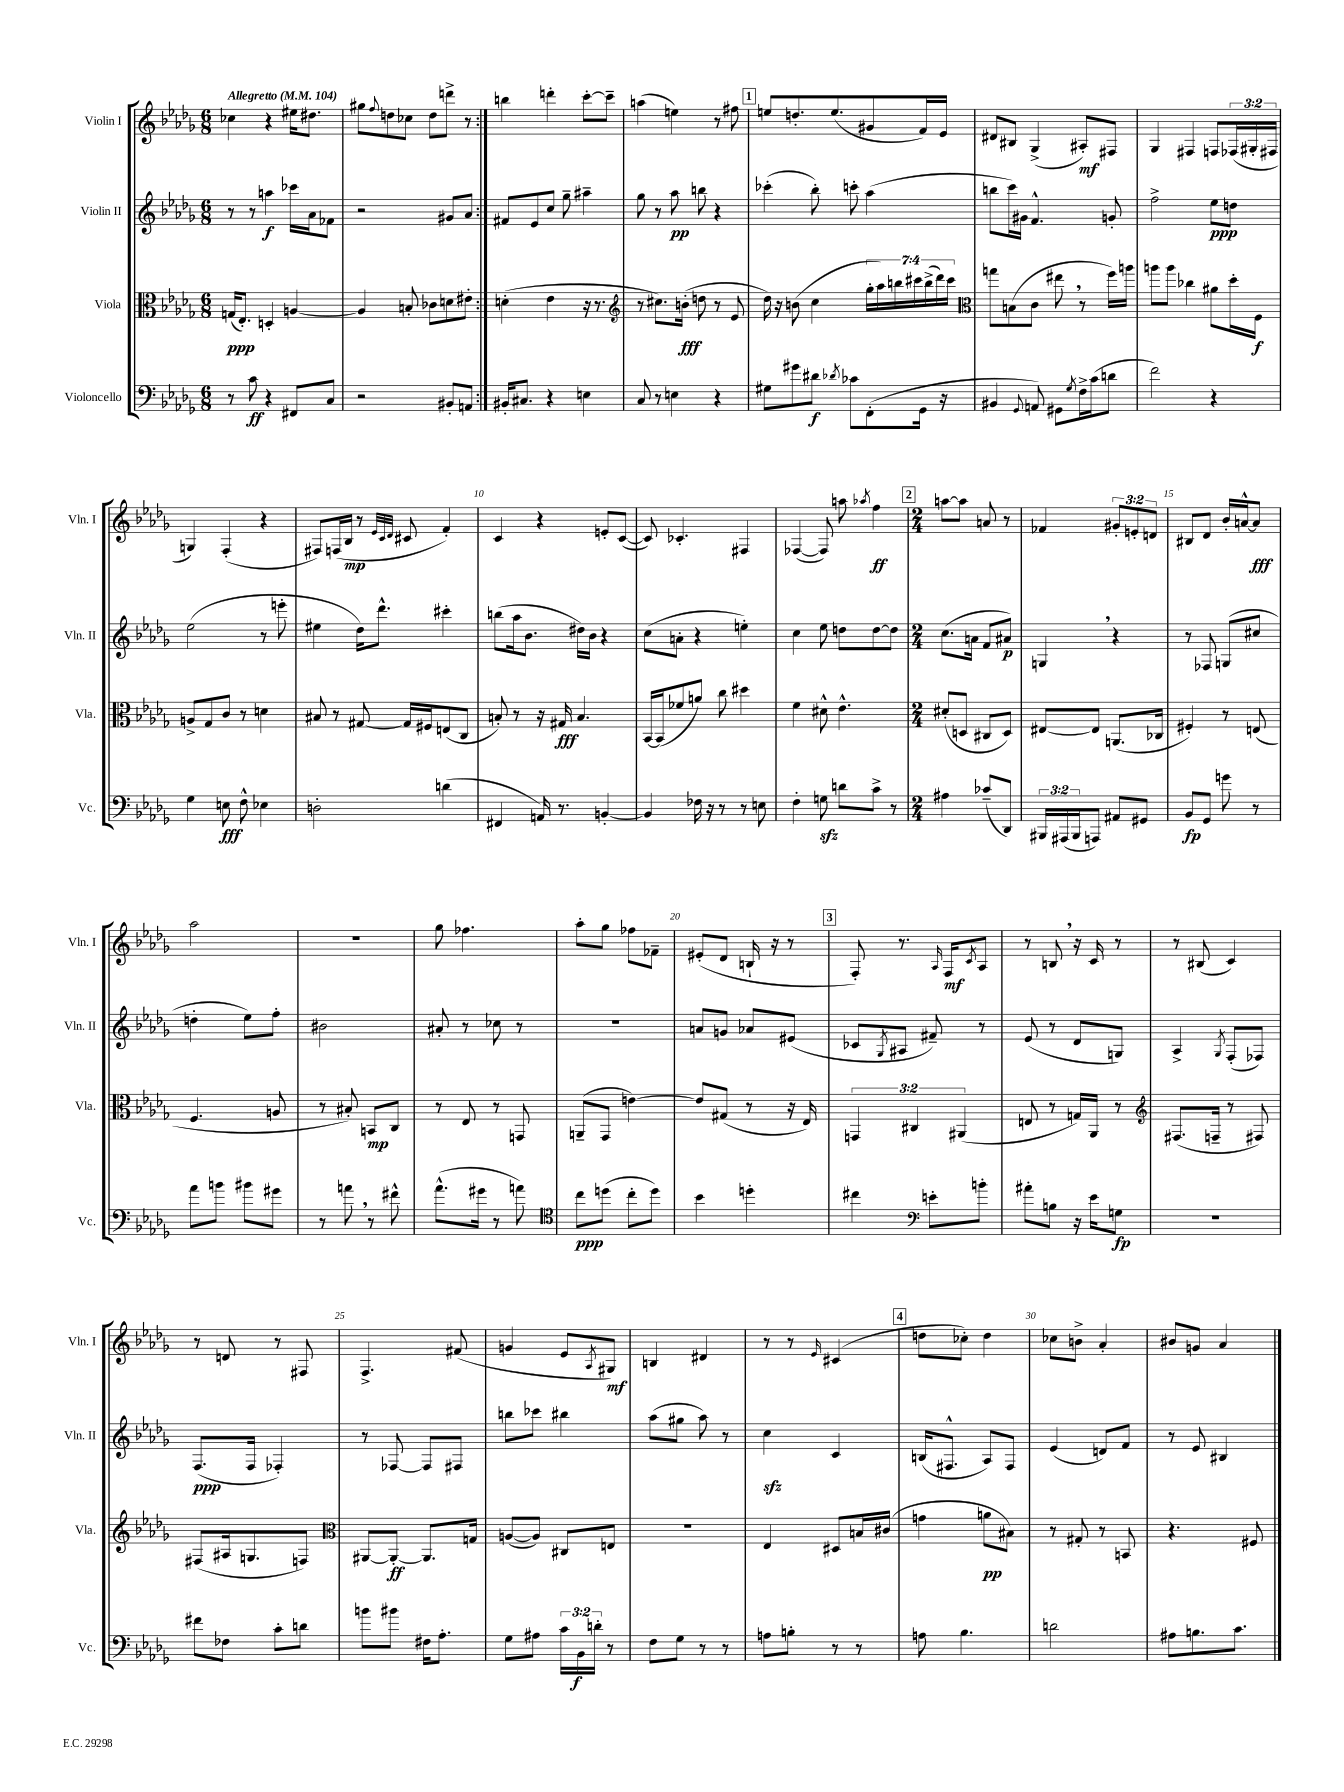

**kern	**dynam	**kern	**dynam	**kern	**dynam	**kern	**dynam
*part4	*part4	*part3	*part3	*part2	*part2	*part1	*part1
*staff4	*staff4	*staff3	*staff3	*staff2	*staff2	*staff1	*staff1
*I"Violoncello	*	*I"Viola	*	*I"Violin II	*	*I"Violin I	*
*I'Vc.	*	*I'Vla.	*	*I'Vln. II	*	*I'Vln. I	*
*clefF4	*	*clefC3	*	*clefG2	*	*clefG2	*
*k[b-e-a-d-g-]	*	*k[b-e-a-d-g-]	*	*k[b-e-a-d-g-]	*	*k[b-e-a-d-g-]	*
*M6/8	*	*M6/8	*	*M6/8	*	*M6/8	*
*MM104	*	*MM104	*	*MM104	*	*MM104	*
=1	=1	=1	=1	=1	=1	=1	=1
!	!	!	!	!	!	!LO:TX:a:B:t=Allegretto	!
8r	.	(16Gn/KL	ppp	8r	.	4cc-X\	.
.	.	8.E-'/J)	.	.	.	.	.
8c\	ff	.	.	8r	.	.	.
4r	.	4Dn'/	.	4aan\	f	4r	.
8FF#X/L	.	[4An/	.	16ccc-X\LL	.	16ee#X\KL	.
.	.	.	.	16a-\J	.	8.dd#X\J	.
8C/J	.	.	.	8f-X\J	.	.	.
=2	=2	=2	=2	=2	=2	=2	=2
2r	.	4A/]	.	2r	.	8gg#X\L	.
.	.	.	.	.	.	8qqff/	.
.	.	.	.	.	.	8ddn\	.
.	.	8Bn'/	.	.	.	8cc-X\J	.
.	.	8c-X\L	.	.	.	8dd\L	.
8BB#X'/L	.	8dn\	.	8g#X/L	.	8dddn^\J	.
8AAn/J	.	8e#X'\J	.	8a-/J	.	8r	.
=3:|!	=3:|!	=3:|!	=3:|!	=3:|!	=3:|!	=3:|!	=3:|!
16BB#X'/KL	.	(4dn'\	.	8f#X/L	.	4bbn\	.
8.C#X/J	.	.	.	.	.	.	.
.	.	.	.	8e-/	.	.	.
4r	.	4e-\	.	8cc/J	.	4dddn'\	.
.	.	.	.	8gg-~\	.	.	.
4En\	.	16r	.	4aa#X~\	.	[8ccc'\L	.
.	.	8.r	.	.	.	.	.
.	.	.	.	.	.	8ccc~\J]	.
=4	=4	=4	=4	=4	=4	=4	=4
*	*	*clefG2	*	*	*	*	*
8C/	.	8r	.	8gg-\	.	(4aan\	.
8r	.	8.cc#X\L)	.	8r	.	.	.
4En\	.	.	.	8aa-\	pp	4een\)	.
.	.	(16bn'\Jk	fff	.	.	.	.
.	.	8ddn\	.	8bbn\	.	.	.
4r	.	8r	.	4r	.	8r	.
.	.	8e-/	.	.	.	8ff#X\	.
!!LO:REH:place=s1:t=1
=5	=5	=5	=5	=5	=5	=5	=5
8G#X\L	.	16dd-\)	.	(4ccc-X'\	.	8een/L	.
.	.	16r	.	.	.	.	.
8g#X\	.	(8bn\	.	.	.	8.ddn'/	.
8d#X\J	f	4cc\	.	8bb-'\)	.	.	.
.	.	.	.	.	.	(8.ee/	.
8qd-X/	.	.	.	.	.	.	.
8c-X\L	.	.	.	8cccn'\	.	.	.
(8FF'\	.	28gg-'\LL	.	(4aa-\	.	8g#X/	.
.	.	28aa-\)	.	.	.	.	.
.	.	28bbn\	.	.	.	.	.
.	.	28ccc#X\	.	.	.	.	.
16GG-\Jk	.	.	.	.	.	16f/L)	.
.	.	(28bb^\	.	.	.	.	.
.	.	28ddd-\)	.	.	.	.	.
16r	.	.	.	.	.	16e-/JJ	.
.	.	28ccc#\JJ	.	.	.	.	.
=6	=6	=6	=6	=6	=6	=6	=6
*	*	*clefC3	*	*	*	*	*
4BB#X/	.	8ggn\L	.	8bbn\L	.	8d#X/L	.
.	.	(8Bn\	.	16ccc\L)	.	8B#X/J	.
.	.	.	.	16g#X\JJ	.	.	.
8qqGG-/	.	.	.	.	.	.	.
8AAn/)	.	8c\J	.	4.f^^/	.	(4G-^/	.
8GG#X\L	.	8ee#X,\	.	.	.	.	.
8qG-/	.	.	.	.	.	.	.
16F^\L	.	8r	.	.	.	8A#X'/L)	mf
(16c\J	.	.	.	.	.	.	.
8dn\J	.	16ff\LL)	.	8gn'/	.	8F#X/J	.
.	.	16aan\JJ	.	.	.	.	.
=7	=7	=7	=7	=7	=7	=7	=7
2f\)	.	8aan\L	.	2ff^\	.	4G-/	.
.	.	8aa\J	.	.	.	.	.
.	.	4cc-X\	.	.	.	4F#X/	.
4r	.	8a#X\L	.	8ee-\L	ppp	8Fn/L	.
.	.	16dd-'\L	.	8ddn\J	.	(24F-X/L	.
.	.	.	.	.	.	24G#X'/	.
.	.	16F\JJ	f	.	.	.	.
.	.	.	.	.	.	24F#X/JJ	.
!!LO:LB:g=z
=8	=8	=8	=8	=8	=8	=8	=8
4G-\	.	8An^/L	.	(2ee-\	.	4Gn/)	.
.	.	8G-/	.	.	.	.	.
8En\	fff	8c/J	.	.	.	(4F'/	.
8F^^\	.	8r	.	.	.	.	.
4E-X\	.	4dn\	.	8r	.	4r	.
.	.	.	.	8eeen'\	.	.	.
=9	=9	=9	=9	=9	=9	=9	=9
2Dn'\	.	8B#X/	.	4ee#X\	.	8F#X/L)	.
.	.	8r	.	.	.	(16Fn/L	.
.	.	.	.	.	.	16B-/JJ	mp
.	.	[8G#X/	.	16dd-\KL)	.	8r	.
.	.	.	.	8.ddd-^^\J	.	.	.
.	.	.	.	.	.	32qqe-/LLL	.
.	.	.	.	.	.	32qqc/	.
.	.	.	.	.	.	32qqd-/JJJ	.
.	.	16G#/LL]	.	.	.	8c#X/	.
.	.	16F#X/J	.	.	.	.	.
(4dn\	.	(8En/	.	4ccc#X'\	.	4f'/)	.
.	.	8C/J	.	.	.	.	.
=10	=10	=10	=10	=10	=10	=10	=10
4FF#X/	.	8Bn'/)	.	(8bbn\L	.	4c/	.
.	.	8r	.	16aa-\k	.	.	.
.	.	.	.	8.b-\J	.	.	.
16AAn/)	.	16r	.	.	.	4r	.
8.r	.	16G#X/	fff	.	.	.	.
.	.	4.B/	.	16dd#X\LL)	.	.	.
.	.	.	.	16b-\JJ	.	.	.
[4BBn'/	.	.	.	4r	.	8en'/L	.
.	.	.	.	.	.	([8c/J	.
=11	=11	=11	=11	=11	=11	=11	=11
4BB/]	.	[16BB-/LL	.	(8cc\L	.	8c/])	.
.	.	(16BB-/J]	.	.	.	.	.
.	.	8f-X/	.	8an'\J	.	4.c-X'/	.
16F-X\	.	8an/J)	.	4r	.	.	.
16r	.	.	.	.	.	.	.
8r	.	8cc\	.	.	.	.	.
8r	.	4dd#X\	.	4een'\)	.	4F#X/	.
8En\	.	.	.	.	.	.	.
=12	=12	=12	=12	=12	=12	=12	=12
4F'\	.	4f\	.	4cc\	.	([4F-X/	.
8Gnzz\	.	8d#X^^\	.	8ee-\	.	8F-/])	.
8dn\L	.	4.e-^^\	.	8ddn\L	.	8aan\	.
.	.	.	.	.	.	8qaa-X/	.
8c^\J	.	.	.	[8dd\	.	4ff\	ff
8r	.	.	.	8dd\J]	.	.	.
!!LO:REH:place=s1:t=2
=13	=13	=13	=13	=13	=13	=13	=13
*M2/4	*	*M2/4	*	*M2/4	*	*M2/4	*
4A#X\	.	(8d#X'/L	.	(8.cc\L	.	[8aan\L	.
.	.	8Dn/J	.	.	.	8aa\J]	.
.	.	.	.	16an\Jk	.	.	.
(8c-X~/L	.	8C#X/L	.	8f/L	.	8an/	.
8DD-/J)	.	8D/J)	.	8a#X/J)	p	8r	.
=14	=14	=14	=14	=14	=14	=14	=14
24BBB#X/LL	.	[8E#X/L	.	4Gn,/	.	4f-X/	.
(24AAA#X/	.	.	.	.	.	.	.
24BBB#/J	.	.	.	.	.	.	.
8AAAn/J)	.	8E#/J]	.	.	.	.	.
8AA#X/L	.	(8.AAn/L	.	4r	.	12g#X'/L	.
.	.	.	.	.	.	12en'/	.
8GG#X/J	.	.	.	.	.	.	.
.	.	.	.	.	.	12dn/J	.
.	.	16C-X/Jk	.	.	.	.	.
=15	=15	=15	=15	=15	=15	=15	=15
8BB-/L	fp	4F#X'/)	.	8r	.	8B#X/L	.
8GG-/J	.	.	.	8F-X/	.	8d-/J	.
8gn\	.	8r	.	(8Gn/L	.	16b-'/LL	.
.	.	.	.	.	.	[16an^^/J	.
8r	.	(8En/	.	8cc#X/J	.	8a/J]	fff
!!LO:LB:g=z
=16	=16	=16	=16	=16	=16	=16	=16
8a-\L	.	4.F/	.	4ddn'\	.	2aa-\	.
8bn\J	.	.	.	.	.	.	.
8b#X\L	.	.	.	8ee-\L)	.	.	.
8g#X\J	.	8An/	.	8ff'\J	.	.	.
=17	=17	=17	=17	=17	=17	=17	=17
8r	.	8r	.	2b#X\	.	2r	.
8an,\	.	8B#X'/)	.	.	.	.	.
8r	.	8BBn/L	mp	.	.	.	.
8f#X^^\	.	8C/J	.	.	.	.	.
=18	=18	=18	=18	=18	=18	=18	=18
(8.a-^^\L	.	8r	.	8a#X'/	.	8gg-\	.
.	.	8E-/	.	8r	.	4.ff-X\	.
16g#X\Jk	.	.	.	.	.	.	.
8r	.	8r	.	8cc-X\	.	.	.
8an\)	.	8GGn/	.	8r	.	.	.
=19	=19	=19	=19	=19	=19	=19	=19
*clefC4	*	*	*	*	*	*	*
8cc\L	ppp	(8AAn~/L	.	2r	.	8aa-'\L	.
(8ddn\J	.	8GG-/J	.	.	.	8gg-\J	.
8cc'\L	.	[4en\)	.	.	.	8ff-X\L	.
8dd\J)	.	.	.	.	.	8f-X~\J	.
=20	=20	=20	=20	=20	=20	=20	=20
4b-\	.	8e/L]	.	8an/L	.	(8e#X'/L	.
.	.	(8G#X/J	.	8gn/J	.	8d-/J	.
4ddn'\	.	8r	.	8a-X/L	.	16Bn`/	.
.	.	.	.	.	.	16r	.
.	.	16r	.	(8e#X/J	.	8r	.
.	.	16E-/)	.	.	.	.	.
!!LO:REH:place=s1:t=3
=21	=21	=21	=21	=21	=21	=21	=21
4cc#X\	.	6GGn/	.	8c-X/L	.	8F'/)	.
.	.	.	.	8qG-/	.	.	.
.	.	.	.	8A#X/J	.	8.r	.
.	.	6C#X/	.	.	.	.	.
*clefF4	*	*	*	*	*	*	*
8en'\L	.	.	.	8f#X~/)	.	.	.
.	.	.	.	.	.	16qqA-/	.
.	.	.	.	.	.	16F/KL	mf
.	.	(6AA#X/	.	.	.	.	.
.	.	.	.	.	.	8qc/	.
8bn'\J	.	.	.	8r	.	8A-/J	.
=22	=22	=22	=22	=22	=22	=22	=22
8a#X'\L	.	8En/	.	(8e-/	.	8r	.
8Bn\J	.	8r	.	8r	.	8Bn,/	.
16r	.	16Gn/LL)	.	8d-/L	.	16r	.
16e-\KL	.	16AA-/JJ	.	.	.	16c/	.
8Gn\J	fp	8r	.	8Gn/J)	.	8r	.
=23	=23	=23	=23	=23	=23	=23	=23
*	*	*clefG2	*	*	*	*	*
2r	.	(8.F#X/L	.	4A-^/	.	8r	.
.	.	.	.	.	.	(8B#X/	.
.	.	16Fn~/Jk	.	.	.	.	.
.	.	.	.	8qG-/	.	.	.
.	.	8r	.	(8F'/L	.	4c/)	.
.	.	8F#X/)	.	8F-X/J)	.	.	.
!!LO:LB:g=z
=24	=24	=24	=24	=24	=24	=24	=24
8f#X\L	.	(8F#X/L	.	(8.F/L	ppp	8r	.
8F-X\J	.	16A#X/k	.	.	.	8dn/	.
.	.	8.Gn/	.	16F/Jk	.	.	.
8c'\L	.	.	.	4F-X'/)	.	8r	.
8dn\J	.	8Fn/J)	.	.	.	8F#X/	.
=25	=25	=25	=25	=25	=25	=25	=25
*	*	*clefC3	*	*	*	*	*
8bn\L	.	[8AA#X/L	.	8r	.	4.F^/	.
8b#X\J	.	8AA#'/J_	ff	[8F-X/	.	.	.
16F#X\KL	.	8.AA#/L]	.	8F-/L]	.	.	.
8.A-'\J	.	.	.	.	.	.	.
.	.	.	.	8F#X/J	.	(8f#X/	.
.	.	16Gn/Jk	.	.	.	.	.
=26	=26	=26	=26	=26	=26	=26	=26
8G-\L	.	([8An/L	.	8bbn\L	.	4gn/	.
8A#X\J	.	8A/J])	.	8ccc-X\J	.	.	.
24c\LL	.	8C#X/L	.	4bb#X\	.	8e-/L	.
24BB-\	f	.	.	.	.	.	.
24dn'\JJ	.	.	.	.	.	.	.
.	.	.	.	.	.	8qA-/	.
8r	.	8En/J	.	.	.	8G#X/J)	mf
=27	=27	=27	=27	=27	=27	=27	=27
8F\L	.	2r	.	(8aa-\L	.	4Bn/	.
8G-\J	.	.	.	8gg#X\J	.	.	.
8r	.	.	.	8aa-\)	.	4d#X/	.
8r	.	.	.	8r	.	.	.
=28	=28	=28	=28	=28	=28	=28	=28
8An\L	.	4E-/	.	4cczz\	.	8r	.
8Bn'\J	.	.	.	.	.	8r	.
.	.	.	.	.	.	16qqe-/	.
8r	.	8D#X/L	.	4c/	.	(4c#X/	.
8r	.	16Bn/L	.	.	.	.	.
.	.	(16c#X/JJ	.	.	.	.	.
!!LO:REH:place=s1:t=4
=29	=29	=29	=29	=29	=29	=29	=29
8An\	.	4gn\	.	(16Bn/KL	.	8ddn\L	.
.	.	.	.	8.F#X^^/J	.	.	.
4.B-\	.	.	.	.	.	8cc-X'\J)	.
.	.	8an\L	pp	8A-/L)	.	4dd\	.
.	.	8B#X\J)	.	8F#/J	.	.	.
=30	=30	=30	=30	=30	=30	=30	=30
2dn\	.	8r	.	(4e-/	.	8cc-X\L	.
.	.	8G#X'/	.	.	.	8bn^\J	.
.	.	8r	.	8dn/L)	.	4a-'/	.
.	.	8BBn/	.	8f/J	.	.	.
=31	=31	=31	=31	=31	=31	=31	=31
8A#X\L	.	4.r	.	8r	.	8b#X/L	.
8.Bn\	.	.	.	8e-/	.	8gn/J	.
.	.	.	.	4B#X/	.	4a-/	.
8.c\J	.	.	.	.	.	.	.
.	.	8F#X/	.	.	.	.	.
==	==	==	==	==	==	==	==
*-	*-	*-	*-	*-	*-	*-	*-
